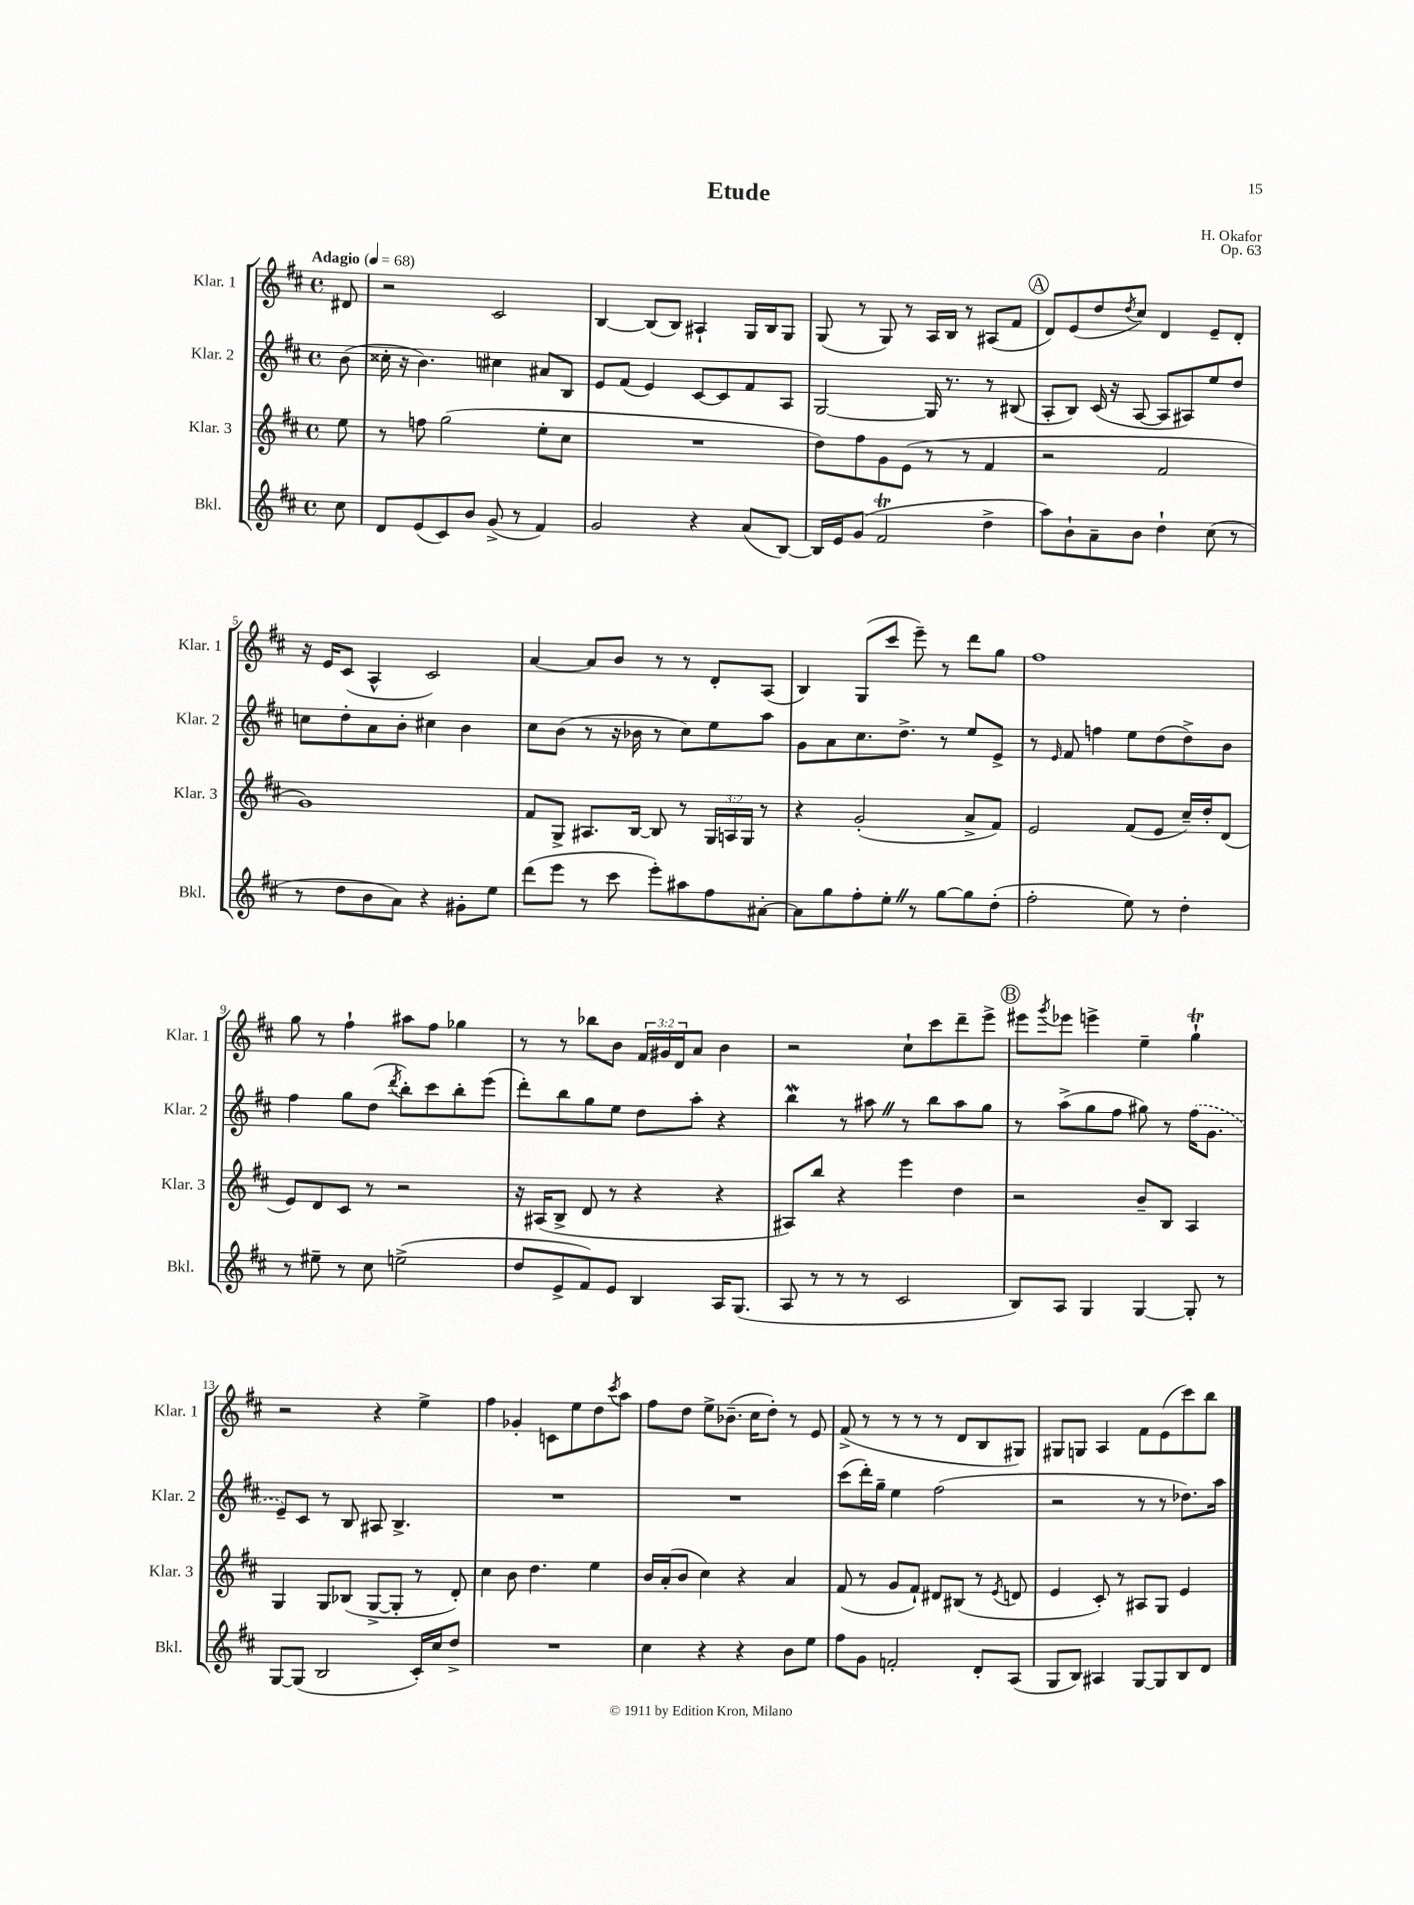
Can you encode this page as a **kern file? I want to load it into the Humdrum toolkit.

**kern	**kern	**kern	**kern
*staff4	*staff3	*staff2	*staff1
*clefG2	*clefG2	*clefG2	*clefG2
*k[f#c#]	*k[f#c#]	*k[f#c#]	*k[f#c#]
*M4/4	*M4/4	*M4/4	*M4/4
*met(c)	*met(c)	*met(c)	*met(c)
*MM68	*MM68	*MM68	*MM68
8cc#	8ee	(8b	8d#
=	=	=	=
8d	8r	16cc##'	2r
.	.	16r	.
(8e	8ff	4.b)	.
8c#)	(2gg	.	.
8b	.	.	.
(8g^	.	4cc#	2c#
8r	.	.	.
4f#)	8ee'	8a#	.
.	8cc#	8B	.
=	=	=	=
2g	1r	8e	[4B
.	.	(8f#	.
.	.	4e)	(8B]
.	.	.	8B)
4r	.	[8c#	4A#`
.	.	8c#]	.
(8a	.	8f#	16G
.	.	.	16B
[8B)	.	8A	8G
=	=	=	=
16B]	8dd)	[2G	(8G
16e	.	.	.
(8g	8ff#	.	8r
2f#	8g	.	8G)
.	(8e	.	8r
.	8r	16G]	16A
.	.	8.r	16B
.	8r	.	8r
4dd^	4f#	8r	(8A#
.	.	(8B#	8f#
=	=	=	=
8aa)	2r	8A'	8d)
8b`	.	8B)	(8e
8a~	.	(16c#	8dd
.	.	16r	.
.	.	.	8qdd
8b	.	[8A	8cc#)
4dd`	2f#	8A]	4d
.	.	8A#)	.
(8cc#	.	8ee	8e~
8r	.	8dd	8d'
=	=	=	=
8r	1g)	8cc	16r
.	.	.	16e
8dd	.	8dd'	(8c#
8b	.	8a	4A^^
8a)	.	8b'	.
4r	.	4cc#	2c#)
8g#'	.	4b	.
8ee	.	.	.
=	=	=	=
(8ddd	8f#	8cc#	[4a
8eee	8G^	(8b	.
8r	8.A#	8r	8a]
8ccc#	.	16r	8b
.	[16B	16b-	.
8eee')	8B]	8r	8r
8aa#	8r	8cc#)	8r
8ff#	24G	8ee	8d'
.	24A	.	.
.	24G	.	.
[8a#'	8r	8aa	(8A
=	=	=	=
8a#]	4r	8g	4B)
8gg	.	8a	.
8ff#'	(2g'	8.cc#	(8G
8ee'	.	.	8ccc#
.	.	8.dd^	.
8r	.	.	8eee~)
[8gg	.	8r	8r
8gg]	8a^	8ee	8ddd
(8dd'	8f#)	8e^	8gg
=	=	=	=
2ff#'	2e	8r	1ff#
.	.	16qqe	.
.	.	8f#	.
.	.	4ff	.
8ee)	(8f#	8ee	.
8r	8e	(8dd	.
4dd'	16cc#~)	8dd^)	.
.	16dd'	.	.
.	(8d	8b	.
=	=	=	=
8r	8e)	4ff#	8gg
8ee#~	8d	.	8r
8r	8c#	8gg	4ff#`
8cc#	8r	(8dd	.
.	.	8qddd	.
(2ee^	2r	8bb')	8aa#
.	.	8ccc#	8ff#
.	.	8bb'	4gg-
.	.	(8eee	.
=	=	=	=
8dd	16r	8ddd')	8r
.	(16A#	.	.
8e^	8B^	8bb	8r
8f#)	8d	8gg	8bb-
8e	8r	8ee	8b
4B	4r	8dd	24f#
.	.	.	24g#
.	.	.	24d
.	.	8aa'	8a
16A	4r	4r	4b
(8.G	.	.	.
=	=	=	=
8A	8A#)	4bb	2r
8r	8bb	.	.
8r	4r	8r	.
8r	.	8aa#	.
2c#	4eee	8r	8cc#`
.	.	8bb	8ccc#
.	4dd	8aa#	8ddd~
.	.	8gg	8eee^
=	=	=	=
8B)	2r	8r	8eee#
.	.	.	8qggg
8A	.	(8aa^	8eee-
4G	.	8gg	4eee^
.	.	8ff#	.
[4G	8b~	8gg#)	4ee~
.	8B	8r	.
8G']	4A	(16ff#	4gg`
.	.	8.g	.
8r	.	.	.
=	=	=	=
[8G	4G	8e~)	2r
(8G]	.	8c#	.
2B	8G	8r	.
.	(8B-	8B	.
.	[8G^	8A#	4r
.	8G']	4.B^	.
16c#')	8r	.	4ee^
16cc#	.	.	.
8dd^	8d')	.	.
=	=	=	=
1r	4cc#	1r	4ff#
.	8b	.	4g-'
.	4.dd	.	.
.	.	.	8c
.	.	.	8ee
.	4ee	.	8dd
.	.	.	8qccc#
.	.	.	8aa
=	=	=	=
4cc#	16b	1r	8ff#
.	(16a'	.	.
.	8b	.	8dd
4r	4cc#)	.	8ee^
.	.	.	(8.b-~
4r	4r	.	.
.	.	.	16cc#
.	.	.	8dd')
8b	4a	.	8r
8ee	.	.	8e
=	=	=	=
8ff#	(8f#	(8ccc#	(8f#^
8g	8r	16ddd')	8r
.	.	16gg~	.
2f'	8g	4ee	8r
.	8f#`)	.	8r
.	8d#	(2ff#	8r
.	(8B#	.	8d
8d'	8r	.	8B
.	8qe	.	.
(8A	8d	.	8G#)
=	=	=	=
8G	4e	2r	8G#
8B)	.	.	8G
4A#	8c#')	.	4A
.	8r	.	.
[8G	8A#	8r	8f#
8G]	8G	8r	(8e
8B	4e	8.dd-)	8ccc#)
8d	.	.	8bb
.	.	16aa	.
==	==	==	==
*-	*-	*-	*-
